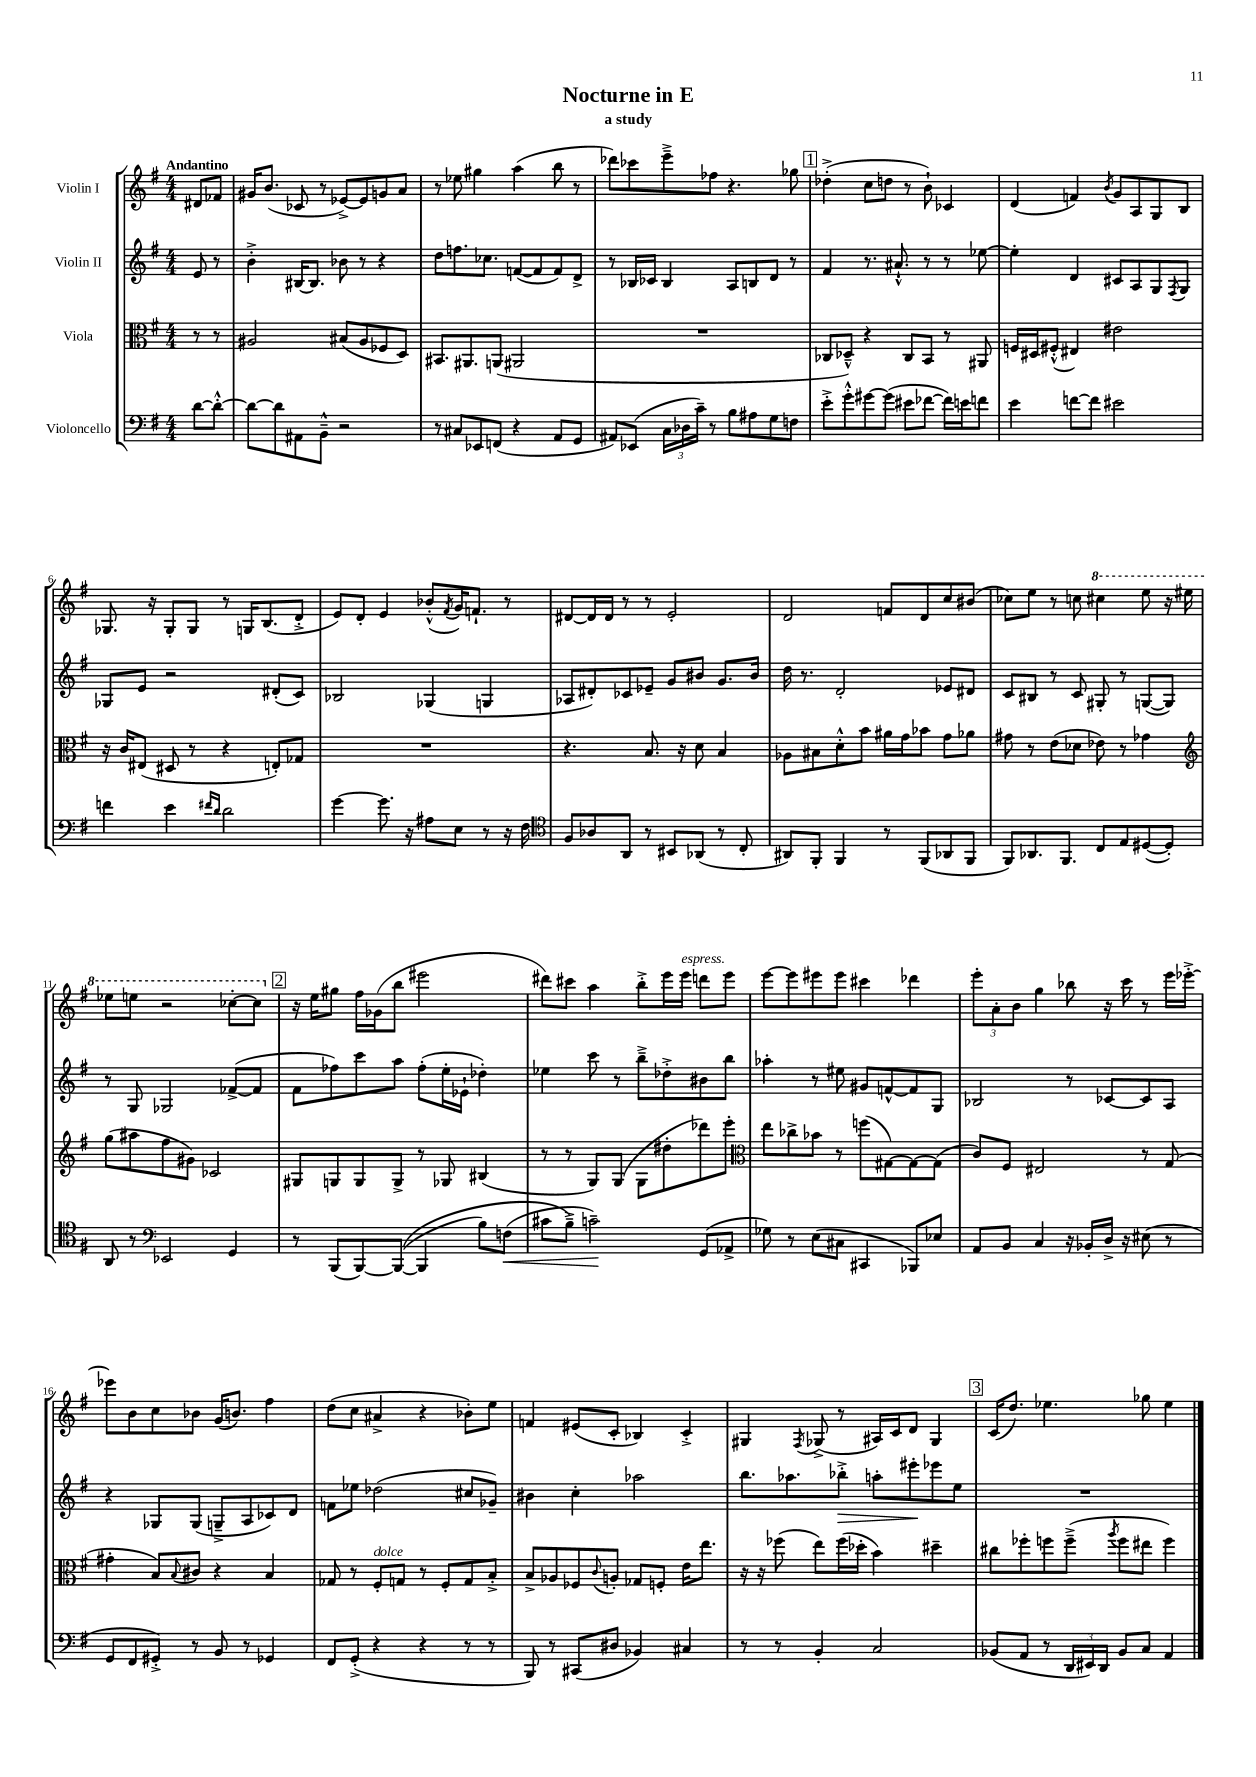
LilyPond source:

\header { title = "Nocturne in E" subtitle = "a study" }
<<
\new StaffGroup <<
\new Staff = "s0" \with { instrumentName = "Violin I" } {
    \clef treble \key g \major \numericTimeSignature \time 4/4 \partial 4 \tempo "Andantino"
    dis'8 fes'8 |
    gis'16 b'8.( ces'8 r8 ees'8~->) ees'8 g'8 a'8 |
    r8 ees''8 gis''4 a''4( b''8 r8 |
    des'''8) ces'''8 e'''8---> fes''8 r4. ges''8 |
    \mark \markup { \box "1" } des''4-.->( c''8 d''8 r8 b'8-!) ces'4 |
    d'4( f'4) \acciaccatura { b'8 } g'8 a8 g8 b8 |
    ges8. r16 ges8-. ges8 r8 g16 b8.( d'8-.-> |
    e'8) d'8-. e'4 bes'8-.-^( \acciaccatura { fis'8 } g'16) f'8.-! r8 |
    dis'8~ dis'16 dis'16 r8 r8 e'2-. |
    d'2 f'8 d'8 c''8 bis'8( |
    ces''8) e''8 r8 c''8 \ottava #1 cis'''4 e'''8 r16 eis'''16 |
    ees'''8 e'''8 r2 ces'''8~-. ces'''8 \ottava #0 |
    \mark \markup { \box "2" } r16 e''16 gis''8 fis''16 ges'16( b''8 eis'''2 |
    dis'''8) cis'''8 a''4 b''8-.-> e'''16 e'''16^\markup { \italic "espress." } d'''8 e'''8 |
    e'''8~ e'''8 eis'''8 eis'''8 cis'''4 des'''4 |
    \tuplet 3/2 { e'''8-. a'8-. b'8 } g''4 bes''8 r16 c'''16 r8 e'''16 ees'''16~-.-> |
    ees'''8 b'8 c''8 bes'8 g'16( b'8.) fis''4 |
    d''8( c''8 ais'4-> r4 bes'8-.) e''8 |
    f'4 eis'8( c'8-. bes4) c'4-.-> |
    gis4 \acciaccatura { fis8 } ges8->( r8 ais16) c'16 d'8 ges4 |
    \mark \markup { \box "3" } c'16( d''8.) ees''4. ges''8 ees''4 \bar "|." |
}
\new Staff = "s1" \with { instrumentName = "Violin II" } {
    \clef treble \key g \major \numericTimeSignature \time 4/4 \partial 4
    e'8 r8 |
    b'4-.-> bis16~ bis8. bes'8 r8 r4 |
    d''8 f''8. ces''8. f'8~( f'8 f'8) d'8-> |
    r8 bes16 ces'16 bes4 a8 b8 d'8 r8 |
    \mark \markup { \box "1" } fis'4 r8. ais'8.-!-^ r8 r8 ees''8~ |
    ees''4-. d'4 cis'8 a8 g8 \acciaccatura { fis8 } g8 |
    ges8 e'8 r2 dis'8-.( c'8) |
    bes2 ges4( g4 |
    aes8 dis'8-.) ces'8 ees'8-- g'8 bis'8 g'8. bis'16 |
    d''16 r8. d'2-. ees'8 dis'8 |
    c'8 bis8 r8 c'8 gis8-. r8 g8~( g8) |
    r8 g8 ges2 fes'8~->( fes'8 |
    \mark \markup { \box "2" } fis'8 fes''8) c'''8 a''8 fes''8-.( e''16-. ees'16-! des''4-.) |
    ees''4 c'''8 r8 b''8---> des''8-.-> bis'8 b''8 |
    aes''4-. r8 eis''8 gis'8 f'8~-^ f'8 g8 |
    bes2 r8 ces'8~ ces'8 a8 |
    r4 ges8 ges8( g8---> a8 ces'8) d'8 |
    f'8 ees''8 des''2( cis''8 ges'8--) |
    bis'4 c''4-. aes''2 |
    b''8. aes''8. bes''8-.->\> a''8-. eis'''8-.\! ees'''8 e''8 |
    \mark \markup { \box "3" } R1 \bar "|." |
}
\new Staff = "s2" \with { instrumentName = "Viola" } {
    \clef alto \key g \major \numericTimeSignature \time 4/4 \partial 4
    r8 r8 |
    ais2 bis8( ais8 fes8 d8) |
    bis,8. ais,8. a,8( ais,2 |
    R1 |
    \mark \markup { \box "1" } ces8 des8---^) r4 ces8 b,8 r8 ais,8 |
    f16 dis16 fis8-.-^( eis4) eis'2 |
    r16 c'16 eis8( dis8 r8 r4 e8-.) ges8 |
    R1 |
    r4. b8. r16 d'8 b4 |
    aes8 bis8 d'8-.-^ b'8 ais'16 g'16 bes'8 g'8 aes'8 |
    gis'8 r8 e'8( des'8 ees'8) r8 ges'4 |
    \clef treble g''8( ais''8 fis''8 gis'8) ces'2 |
    \mark \markup { \box "2" } gis8 g8 g8 g8-> r8 ges8 bis4( |
    r8 r8 g8) g8( g8 dis''8-. des'''8) e'''8-. |
    \clef alto e''8 ces''8-> bes'8 r8 f''8( gis8~) gis8~ gis8( |
    c'8) fis8 eis2 r8 g8( |
    gis'4-. b8) \appoggiatura { b8 } cis'8 r4 b4 |
    ges8 r8 fis8-.^\markup { \italic "dolce" } g8 r8 fis8-. g8 b8-.-> |
    b8-> aes8 fes8 \appoggiatura { c'8 } a8-. ges8 f8-. e'16 e''8. |
    r16 r16 fes''8( e''8) fes''16( des''16-. b'4) dis''4-- |
    \mark \markup { \box "3" } cis''8 fes''8-. f''8 f''8--->( \acciaccatura { a''8 } f''8 eis''8 f''4) \bar "|." |
}
\new Staff = "s3" \with { instrumentName = "Violoncello" } {
    \clef bass \key g \major \numericTimeSignature \time 4/4 \partial 4
    d'8~ d'8~-.-^ |
    d'8~ d'8 ais,8 b,8---^ r2 |
    r8 cis8 ees,8 f,8( r4 a,8 g,8 |
    ais,8) ees,8( \tuplet 3/2 { c16 des16 c'16--) } r8 b8 ais8 g8 f8 |
    \mark \markup { \box "1" } e'8-.-> g'8-.-^ gis'8~ gis'8( eis'8 fes'8~ fes'16) e'16 f'8 |
    e'4 f'8~ f'8 eis'2 |
    f'4 e'4 \grace { fis'16 d'16 } d'2 |
    g'4~ g'8. r16 ais8 e8 r8 r16 fis16 |
    \clef tenor fis8 aes8 a,8 r8 bis,8 aes,8( r8 c8-. |
    ais,8) fis,8-. fis,4 r8 fis,8( aes,8 fis,8 |
    fis,8) aes,8. fis,8. c8 e8 dis8~( dis8-.) |
    a,8 r8 \clef bass ees,2 g,4 |
    \mark \markup { \box "2" } r8 b,,8( b,,8~) b,,8~(\( b,,4 b8) f8\<( |
    cis'8 b8--->\) c'2--\!) g,8( aes,8-> |
    ges8) r8 e8( cis8 cis,4 bes,,8) ees8 |
    a,8 b,8 c4 r16 bes,16-. d16-> r16 eis8( r8 |
    g,8 fis,8 gis,8-.->) r8 b,8 r8 ges,4 |
    fis,8 g,8-.->( r4 r4 r8 r8 |
    b,,8) r8 cis,8( dis8 bes,4) cis4 |
    r8 r8 b,4-. c2 |
    \mark \markup { \box "3" } bes,8( a,8 r8 \tuplet 3/2 { d,16 eis,16) d,16 } bes,8 c8 a,4 \bar "|." |
}
>>
>>
